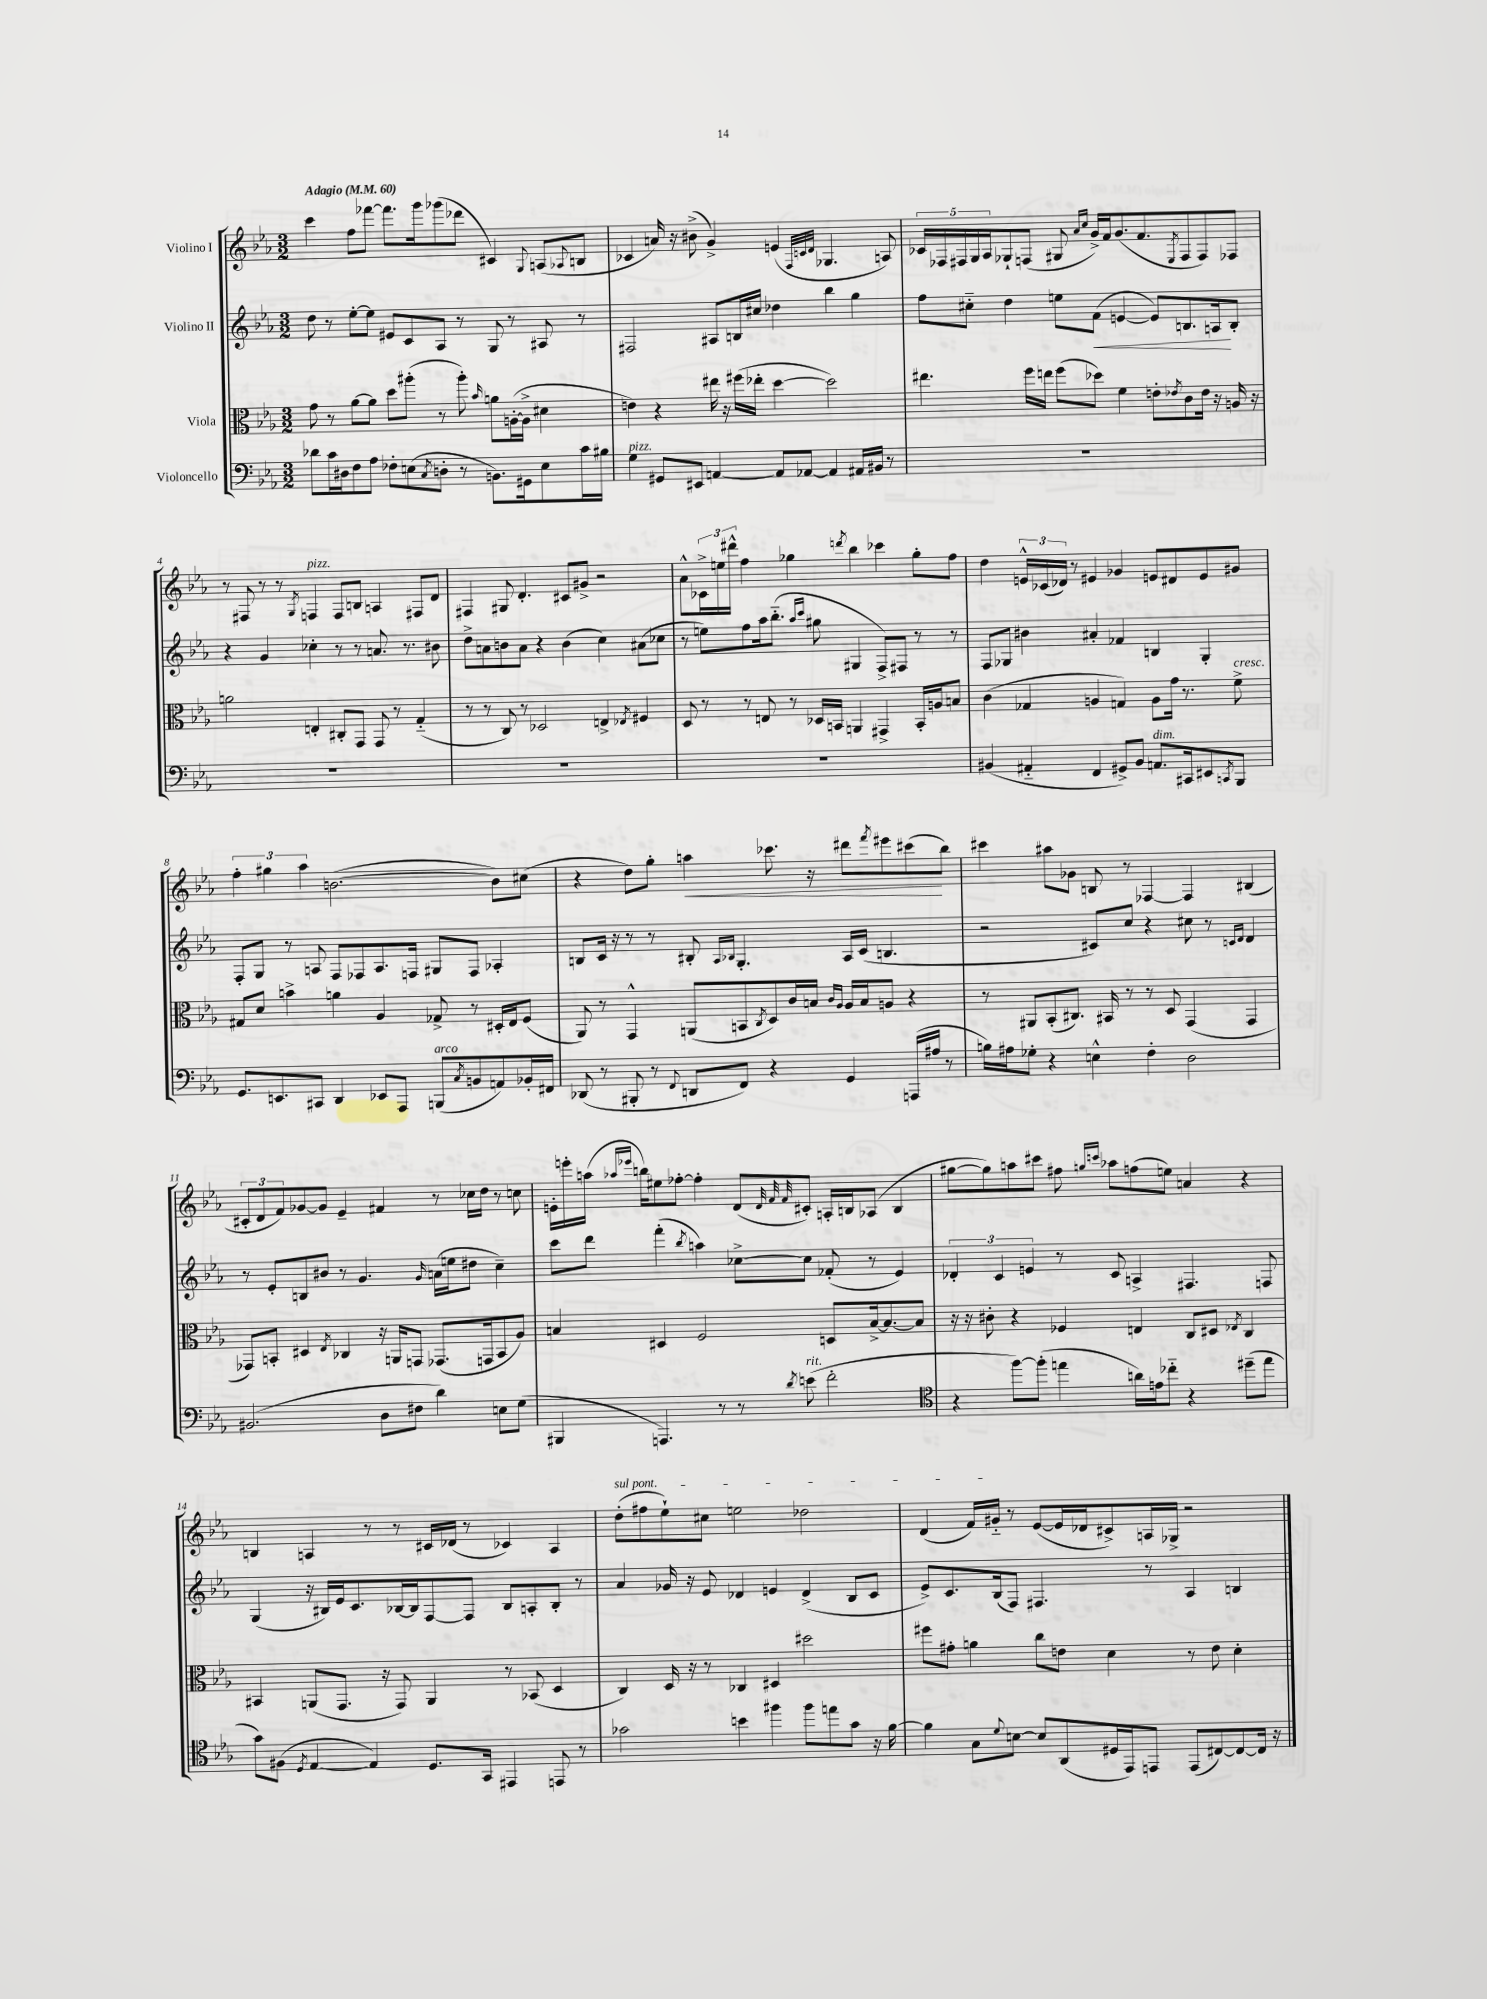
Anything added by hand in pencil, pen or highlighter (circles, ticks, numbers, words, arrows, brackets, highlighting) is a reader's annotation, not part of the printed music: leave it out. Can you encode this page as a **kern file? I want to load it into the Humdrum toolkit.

**kern	**kern	**kern	**kern
*staff4	*staff3	*staff2	*staff1
*clefF4	*clefC3	*clefG2	*clefG2
*k[b-e-a-]	*k[b-e-a-]	*k[b-e-a-]	*k[b-e-a-]
*M3/2	*M3/2	*M3/2	*M3/2
*MM60	*MM60	*MM60	*MM60
8d-\L	8g\	8dd\	4ccc\
16c\L	8r	8r	.
16D#\J	.	.	.
8F\	[8a-\L	[8ee-'\L	8ff\L
8A-\J	8a-\]J	8ee-\]J	[8fff-\J
8F-'\L	8dd\L	8e#/L	8.fff-\]L
(8E\	(8aa#'\J	8c/	.
.	.	.	16ggg\k
8qC/	.	.	.
8D'\J	8r	8A-/J	(8ggg-\
8r	8aa#'\)	8r	8ddd-\J
.	16qqb-/	.	.
8.BB\L)	8a\L	8G/	4c#/)
.	([16A'\L	8r	.
16GG#\k	16A^\]JJ	.	.
.	.	.	8qqG/
8E\	4d#\	8A#/	(8A/L
.	.	.	8qqA-/
16c\L	.	8r	8B/J
16B#\JJ	.	.	.
=	=	=	=
4G\	4e\)	2F#/	4c-/
8GG#/L	4r	.	16a/)
.	.	.	16r
8EE#/J	.	.	(8b#^\
[4AA/	16ee#\	8A#/L	4g^/)
.	16r	.	.
.	(16ff#\LL	16B/L	.
.	16ee-'\JJ	16cc#/JJ	.
8AA/]L	[4dd\	4dd-\	(4e/
[8AA-/J	.	.	.
.	.	.	32qqF/LLL
.	.	.	32qqc/
.	.	.	32qqd/JJJ
4AA-/]	2dd\])	4bb-\	4.G-/
16AA#/LL	.	4gg\	.
16BB#/JJ	.	.	.
8r	.	.	8A/)
=	=	=	=
1.r	4.ee#\	8ff\L	20c-/LL
.	.	.	20F-/
.	.	.	20F#/
.	.	8cc#'~\J	.
.	.	.	20G/
.	.	.	20A-/J
.	.	4dd\	8G-`/
.	16ff\LL	.	(8F/J
.	16ee\JJ	.	.
.	(8ff\L	8ee\L	8G#/
.	.	.	16qqa-/LL
.	.	.	16qqcc/JJ
.	8dd-\J)	(8f\J	16g^/LL)
.	.	.	16f/J
.	4f\	[4e/	(8.g/
.	.	.	8.f/
.	8e'\L	8e/]L)	.
.	8qe-/	.	8qE-/
.	8c\	8.B/	8F/
.	16e-\Jk	.	8F/)
.	16r	16A/k	.
.	16A/	8B'/J	8F-/J
.	16r	.	.
=	=	=	=
1.r	2a\	4r	8r
.	.	.	8F#/
.	.	4g/	8r
.	.	.	8r
.	.	.	8qG/
.	4E'/	4cc-'\	4F/
.	8C#'/L	8r	8F/L
.	8GG/J	8r	8B/J
.	8GG/	8.a/	4A/
.	8r	.	.
.	.	8.r	.
.	(4G'~/	.	8F#/L
.	.	8b#\	8d/J
=	=	=	=
1.r	8r	8dd^\L	4F#/
.	8r	8a\	.
.	8C/)	8b\	8G#/
.	8r	8a\J	4.d'/
.	2D-/	4r	.
.	.	(4b\	8c#/L
.	.	.	8g#^/J
.	4E^/	4cc\)	2r
.	8qE-/	.	.
.	4F#/	(8a#\L	.
.	.	8cc-\J	.
=	=	=	=
1.r	8D/	8r	8a-^^\L
.	8r	8ee\L)	24c-^\L
.	.	.	24ee\
.	.	.	24ddd#^^\JJ
.	8r	8ff\	4ff\
.	8E/	16aa-\k	.
.	.	(8.bb-'~\J	.
.	8r	.	4gg-\
.	.	16qqaa-/LL	.
.	.	16qqccc/JJ	.
.	16D-/LL	8gg#\	.
.	16BB/JJ	.	.
.	.	.	8qddd/
.	4AA/	4G#/	4bb-\
.	4GG#^/	8F^/L)	4ccc-\
.	.	8F#/J	.
.	16BB'/LL	8r	8gg-'\L
.	16A/J	.	.
.	8B/J	8r	8ff\J
=	=	=	=
(4BB#/	(4c\	8F/L	4dd\
.	.	8G-/J	.
4AA#'~/	4G-/	4b#\	24e^^/LL
.	.	.	(24c-/
.	.	.	24d-/JJ)
.	.	.	8r
4FF/	4A/	4a#'/	4e#/
8GG#^/L)	4G/)	4f-/	4g-/
8BB#/J	.	.	.
8.AA/L	8A\L	4B/	8e/L
.	16g\Jk	.	8d#/
16CC#/k	8.r	.	.
8EE#/	.	4G-'/	8e/
8qCC/	.	.	.
8BBB-/J	8f^\	.	8g#/J
=	=	=	=
8.GG/L	8G#/L	8F'/L	6ff'\
.	8d/J	8G/J	.
.	.	.	6gg#\
8.EE/	.	.	.
.	4b^\	8r	.
.	.	.	6aa-\
8CC#/J	.	8A/	.
4DD/	4a\	8F/L	([2.b\
.	.	8F-/	.
8EE-/L	4A-/	8.A/	.
8AAA-/J	.	.	.
.	.	16F/Jk	.
(8BBB/L	8G-^/	8G#/L	.
8qC/	.	.	.
8BB/	8r	8F/J	.
8AA/)	16D#'/LL	4A-'/	8b\]L)
.	16E-/J	.	.
16BB-'/L	(8F/J	.	(8cc#\J
16FF#/JJ	.	.	.
=	=	=	=
(8DD-/	8AA-/)	8B/L	4r
8r	8r	16c/Jk	.
.	.	16r	.
8BBB#'/	4GG^^/	8r	8dd\L)
8r	.	8r	8gg'\J
8qqFF/	.	.	.
8DD/L	(8AA/L	8B#'/	4aa\
.	.	16qqA-/LL	.
.	.	16qqB-/JJ	.
8FF/J)	8BB/	4.G'/	.
.	8qC/	.	.
4r	8D/)	.	8.ccc-\
.	16c/L	.	.
.	16B/JJ	.	16r
.	16qqc/LL	.	.
.	16qqA-/JJ	.	.
4GG/	16A-/LL	16A-/LL	8ddd#\L
.	16B/J	(16c/JJ	.
.	.	.	8qfff/
.	8A/J	4.B/	8eee#\
(16AAA/LL	4r	.	(8ccc#\
16A#/JJ	.	.	.
8r	.	.	8bb-\J)
=	=	=	=
16B\LL)	8r	2r	4ccc#\
16A#\J	.	.	.
8G-'\J	8AA#/L	.	.
4r	(8BB-'/	.	8aa#\L
.	8.C#/J)	.	8g-\J
4E^^\	.	8c#/L)	8B/
.	16BB#/	.	.
.	8r	8cc/J	8r
4F'\	8r	4r	[4F-/
.	8D/	.	.
2D\	(4GG/	8cc#\	4F-/]
.	.	8r	.
.	.	16qqc/LL	.
.	.	16qqd/JJ	.
.	4GG/	4d/	(4B#/
=	=	=	=
(2.BB#/	8GG-/L)	8r	12c#'/L
.	.	.	12d/
.	8BB'/J	8e-'/L	.
.	.	.	12f/)
.	4D#/	8B/	[8g-/
.	.	8b#/J	8g-/]J
.	8qE-/	.	.
.	4C-/	8r	4e-~/
.	.	4.g/	.
8D\L	16r	.	4f#/
.	16AA/LK	.	.
8F#\J	8GG/J	.	.
.	.	16qqg/	.
4d\)	(8.GG-/L	(16a\LL	8r
.	.	16ee\J	.
.	.	8dd#\J	16cc-\LL
.	16GG/k	.	16dd\JJ
8E\L	8BB/	4cc~\)	8r
(8G\J	8A-/J)	.	8cc\
=	=	=	=
4BBB#/	4B/	8ccc\L	16e'\LL
.	.	.	16eee'\
.	.	8ddd\J	(16aa\JJ
.	.	.	16qqaa-/LL
.	.	.	16qqeee-/JJ
.	.	.	16bb\LK)
4.AAA/)	4D#/	(4fff'\	8ee#\
.	.	.	[8ff-'\J
.	.	8qbb-/	.
.	2F/	4aa\)	4ff-'\]
8r	.	.	.
8r	.	[8cc-^\L	(8d/L
.	.	.	32qqd/
.	.	.	32qqf/
8qd/	.	.	32qqf/
(8e\	.	8cc-\]J	8c#'/J)
2f'\	8D/L	(8f-'/	16A'/LL
.	.	.	16B/J
.	[16B^/k	8r	(8A-/J
.	8.B/_	.	.
.	.	4e-/)	4B/
.	8B/]J	.	.
=	=	=	=
*clefC4	*	*	*
4r	16r	6d-'/	[8gg#\L
.	16r	.	.
.	8c#'\	.	8gg#\])
.	.	6c/	.
[8ff\L)	4r	.	8aa\
.	.	6e/	.
(8ff'\]J	.	.	8ccc#\J
4ee\	4F-/	8r	8ff#\
.	.	.	16qqgg/LL
.	.	.	16qqccc/JJ
.	.	8c/	8aa-\L
16a\LL)	4E/	4A^/	(8ff\
16e\J	.	.	.
8cc-'~\J	.	.	8ee\J)
4r	8C/L	4.F#/	4a/
.	8D#/J	.	.
.	8qE-/	.	.
(8dd#~\L	4C/	.	4r
8ee\J	.	8F/	.
=	=	=	=
8g\L)	4BB#/	(4G/	4B/
(8F#\J	.	.	.
8qD/	.	.	.
[4E-/	(8AA/L	16r	4A/
.	.	16B#/LL)	.
.	8.GG/J	16e-/J	.
.	.	8.c/	.
4E-/])	.	.	8r
.	16r	.	.
.	8GG/)	[16B-/L	8r
.	.	16B-/]J	.
8.D/L	4AA/	[8F/	16c#/LL
.	.	.	(16d-/JJ
.	.	8F/]J	8r
16GG/Jk	.	.	.
4EE#/	8r	8B-/L	4c-/)
.	(8BB-/	8A'/	.
8EE/	4D/	8B-'/J	4A/
8r	.	8r	.
=	=	=	=
2g-\	4C/)	4a-/	(8dd'\L
.	.	.	8ff#\
.	16D/	16g-/	8ee-`\)
.	16r	16r	.
.	8r	8e-/	8cc#\J
4b\	4C-/	4d-/	2ee\
4ff#\	4D#/	4e/	.
8ff#\L	2dd#\	(4d-^/	2dd-\
8ee\	.	.	.
8g-\J	.	8B-/L	.
16r	.	8c/J	.
[16f\	.	.	.
=	=	=	=
4f\]	8ff#\L	8e-^/L)	(4d/
.	8g#'\J	8.c/	.
8G\L	4a\	.	16f/LL)
.	.	(16B-/k	16g#'~/JJ
8qqd/	.	.	.
[8B\J	.	8F/J)	8r
8B/]L	8cc\L	4.F#/	([8e-/L
(8AA-/	8e\J	.	16e-/]L
.	.	.	16d-/J
16D#/L	4d\	.	8c#^/)
16EE-/J)	.	.	.
8EE/J	.	8r	16A/L
.	.	.	16G-^/JJ
(8EE/L	8r	4A-/	2r
[8C#/)	8e\	.	.
8C#/_	4d'\	4B/	.
16C#/]Jk	.	.	.
16r	.	.	.
==	==	==	==
*-	*-	*-	*-
